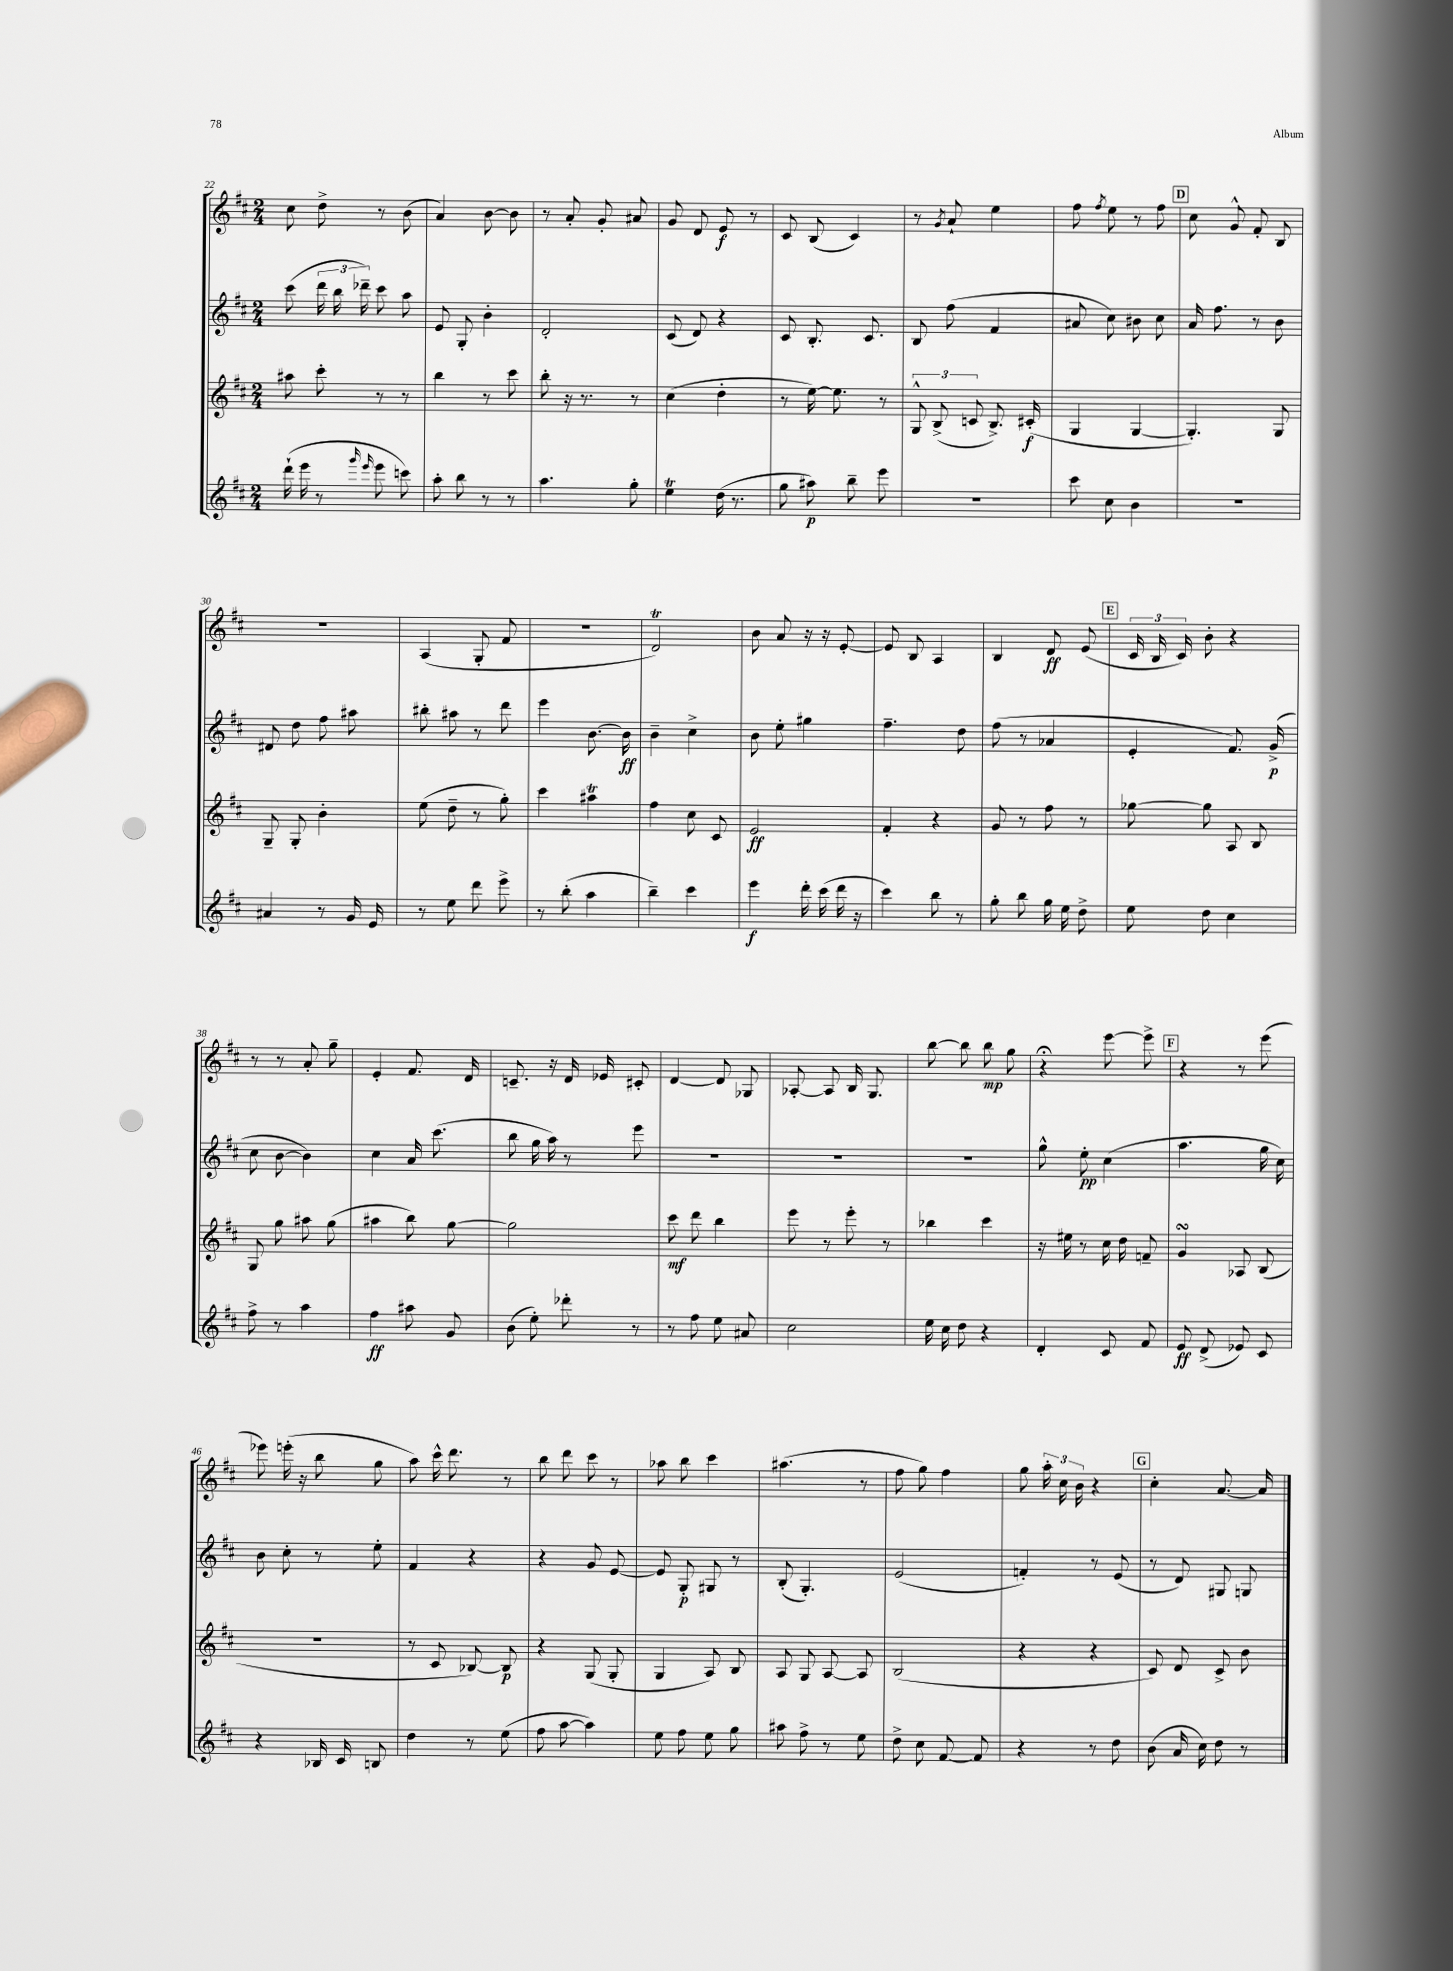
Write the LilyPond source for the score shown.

<<
\new StaffGroup <<
\new Staff = "s0" {
    \clef treble \key d \major \numericTimeSignature \time 2/4
    \autoBeamOff cis''8 d''8-> r8 b'8( |
    a'4) b'8~ b'8 |
    r8 a'8-. g'8-. ais'8 |
    g'8 d'8 e'8\f r8 |
    cis'8 b8( cis'4) |
    r8 \acciaccatura { g'8 } a'8-! e''4 |
    fis''8 \acciaccatura { fis''8 } e''8 r8 fis''8 |
    \mark \markup { \box "D" } cis''8 g'8-^ fis'8-. b8 |
    R2 |
    a4( g8-. fis'8 |
    R2 |
    d'2\trill) |
    b'8 a'8 r16 r16 e'8~-. |
    e'8 b8 a4 |
    b4 d'8\ff e'8( |
    \mark \markup { \box "E" } \tuplet 3/2 { cis'16 b16 cis'16) } b'8-. r4 |
    r8 r8 a'8-. g''8-- |
    e'4-. fis'8. d'16 |
    c'8.-- r16 d'16 ees'16 cis'8-. |
    d'4~ d'8 ges8 |
    aes8~-. aes8 b16 g8. |
    b''8~ b''8 b''8\mp g''8 |
    r4\fermata e'''8~ e'''8-> |
    \mark \markup { \box "F" } r4 r8 e'''8( |
    ees'''8) e'''16-.( r16 b''8 g''8 |
    a''8) cis'''16-^ d'''8. r8 |
    b''8 d'''8 cis'''8 r8 |
    aes''8 b''8 cis'''4 |
    ais''4.( r8 |
    fis''8 g''8) fis''4 |
    g''8 \tuplet 3/2 { a''16-. cis''16 b'16 } r4 |
    \mark \markup { \box "G" } cis''4-. a'8.~ a'16 \bar "|." |
}
\new Staff = "s1" {
    \clef treble \key d \major \numericTimeSignature \time 2/4
    \autoBeamOff cis'''8( \tuplet 3/2 { d'''16 b''16 des'''16--) } cis'''8 a''8 |
    e'8 g8-. b'4-. |
    d'2-. |
    cis'8( d'8) r4 |
    cis'8 b8.-. cis'8. |
    b8 fis''8( fis'4 |
    ais'8 cis''8) bis'8 cis''8 |
    \mark \markup { \box "D" } a'16 fis''8. r8 b'8 |
    dis'8 d''8 fis''8 ais''8 |
    bis''8-. ais''8 r8 d'''8 |
    e'''4 b'8.~ b'16\ff |
    b'4-- cis''4-> |
    b'8 e''8-. gis''4 |
    fis''4.-- d''8 |
    fis''8( r8 aes'4 |
    \mark \markup { \box "E" } e'4-. fis'8.) g'16->\p( |
    cis''8 b'8~ b'4) |
    cis''4 a'16 cis'''8.( |
    b''8 g''16 a''16) r8 e'''8 |
    R2 |
    R2 |
    R2 |
    g''8-^ e''8-.\pp cis''4( |
    \mark \markup { \box "F" } a''4. g''16 cis''16) |
    b'8 cis''8-. r8 e''8-. |
    fis'4 r4 |
    r4 g'8 e'8~ |
    e'8 g8-.\p gis8 r8 |
    b8-.( g4.-.) |
    e'2( |
    f'4-.) r8 e'8( |
    \mark \markup { \box "G" } r8 d'8) gis8 g8 \bar "|." |
}
\new Staff = "s2" {
    \clef treble \key d \major \numericTimeSignature \time 2/4
    \autoBeamOff ais''8 cis'''8-. r8 r8 |
    b''4 r8 cis'''8 |
    b''8-. r16 r8. r8 |
    cis''4( d''4-. |
    r8 e''16~) e''8. r8 |
    \tuplet 3/2 { g8-^ b8->( c'8 } b8.->) cis'16-.\f( |
    g4 g4~ |
    \mark \markup { \box "D" } g4.-.) g8 |
    g8-- g8-. b'4-. |
    e''8( d''8-- r8 g''8-.) |
    cis'''4 ais''4\trill |
    fis''4 cis''8 cis'8 |
    e'2\ff |
    fis'4-. r4 |
    g'8 r8 fis''8 r8 |
    \mark \markup { \box "E" } ges''8~ ges''8 a8 b8 |
    g8 g''8 ais''8 g''8( |
    ais''4 b''8) g''8~ |
    g''2 |
    cis'''8\mf d'''8 b''4 |
    e'''8 r8 e'''8-. r8 |
    bes''4 cis'''4 |
    r16 eis''16 r8 cis''16 d''16 f'8-- |
    \mark \markup { \box "F" } g'4\turn aes8 b8( |
    R2 |
    r8 cis'8 bes8~) bes8\p |
    r4 g8( g8-. |
    g4 a8) b8 |
    a8 g8 a8~ a8 |
    b2( |
    r4 r4 |
    \mark \markup { \box "G" } cis'8) d'8 cis'8-> b'8 \bar "|." |
}
\new Staff = "s3" {
    \clef treble \key d \major \numericTimeSignature \time 2/4
    \autoBeamOff d'''16-!( e'''16 r8 \grace { g'''16 e'''16 } e'''8 c'''8) |
    a''8-. b''8 r8 r8 |
    a''4. g''8-. |
    e''4\trill d''16( r8. |
    g''8 ais''8\p) b''8-- e'''8 |
    r2 |
    cis'''8 cis''8 b'4 |
    \mark \markup { \box "D" } R2 |
    ais'4 r8 g'16 e'16 |
    r8 e''8 d'''8 e'''8-> |
    r8 b''8-.( a''4 |
    b''4--) cis'''4 |
    e'''4\f d'''16-. cis'''16( d'''16 r16 |
    cis'''4) b''8 r8 |
    g''8-. b''8 g''16 e''16 d''8-> |
    \mark \markup { \box "E" } e''8 d''8 cis''4 |
    fis''8-> r8 a''4 |
    fis''4\ff ais''8 g'8 |
    b'8( e''8-.) des'''8-. r8 |
    r8 fis''8 e''8 ais'8 |
    cis''2 |
    e''16 cis''16 d''8 r4 |
    d'4-. cis'8 fis'8 |
    \mark \markup { \box "F" } e'8\ff d'8->( ees'8) cis'8 |
    r4 bes16 cis'16 b8 |
    d''4 r8 e''8( |
    fis''8 a''8~ a''4) |
    e''8 fis''8 e''8 g''8 |
    ais''8 fis''8-> r8 e''8 |
    d''8-> cis''8 fis'8~ fis'8 |
    r4 r8 d''8 |
    \mark \markup { \box "G" } b'8( a'16 cis''16) d''8 r8 \bar "|." |
}
>>
>>
\layout { \context { \Score currentBarNumber = #22 } }
